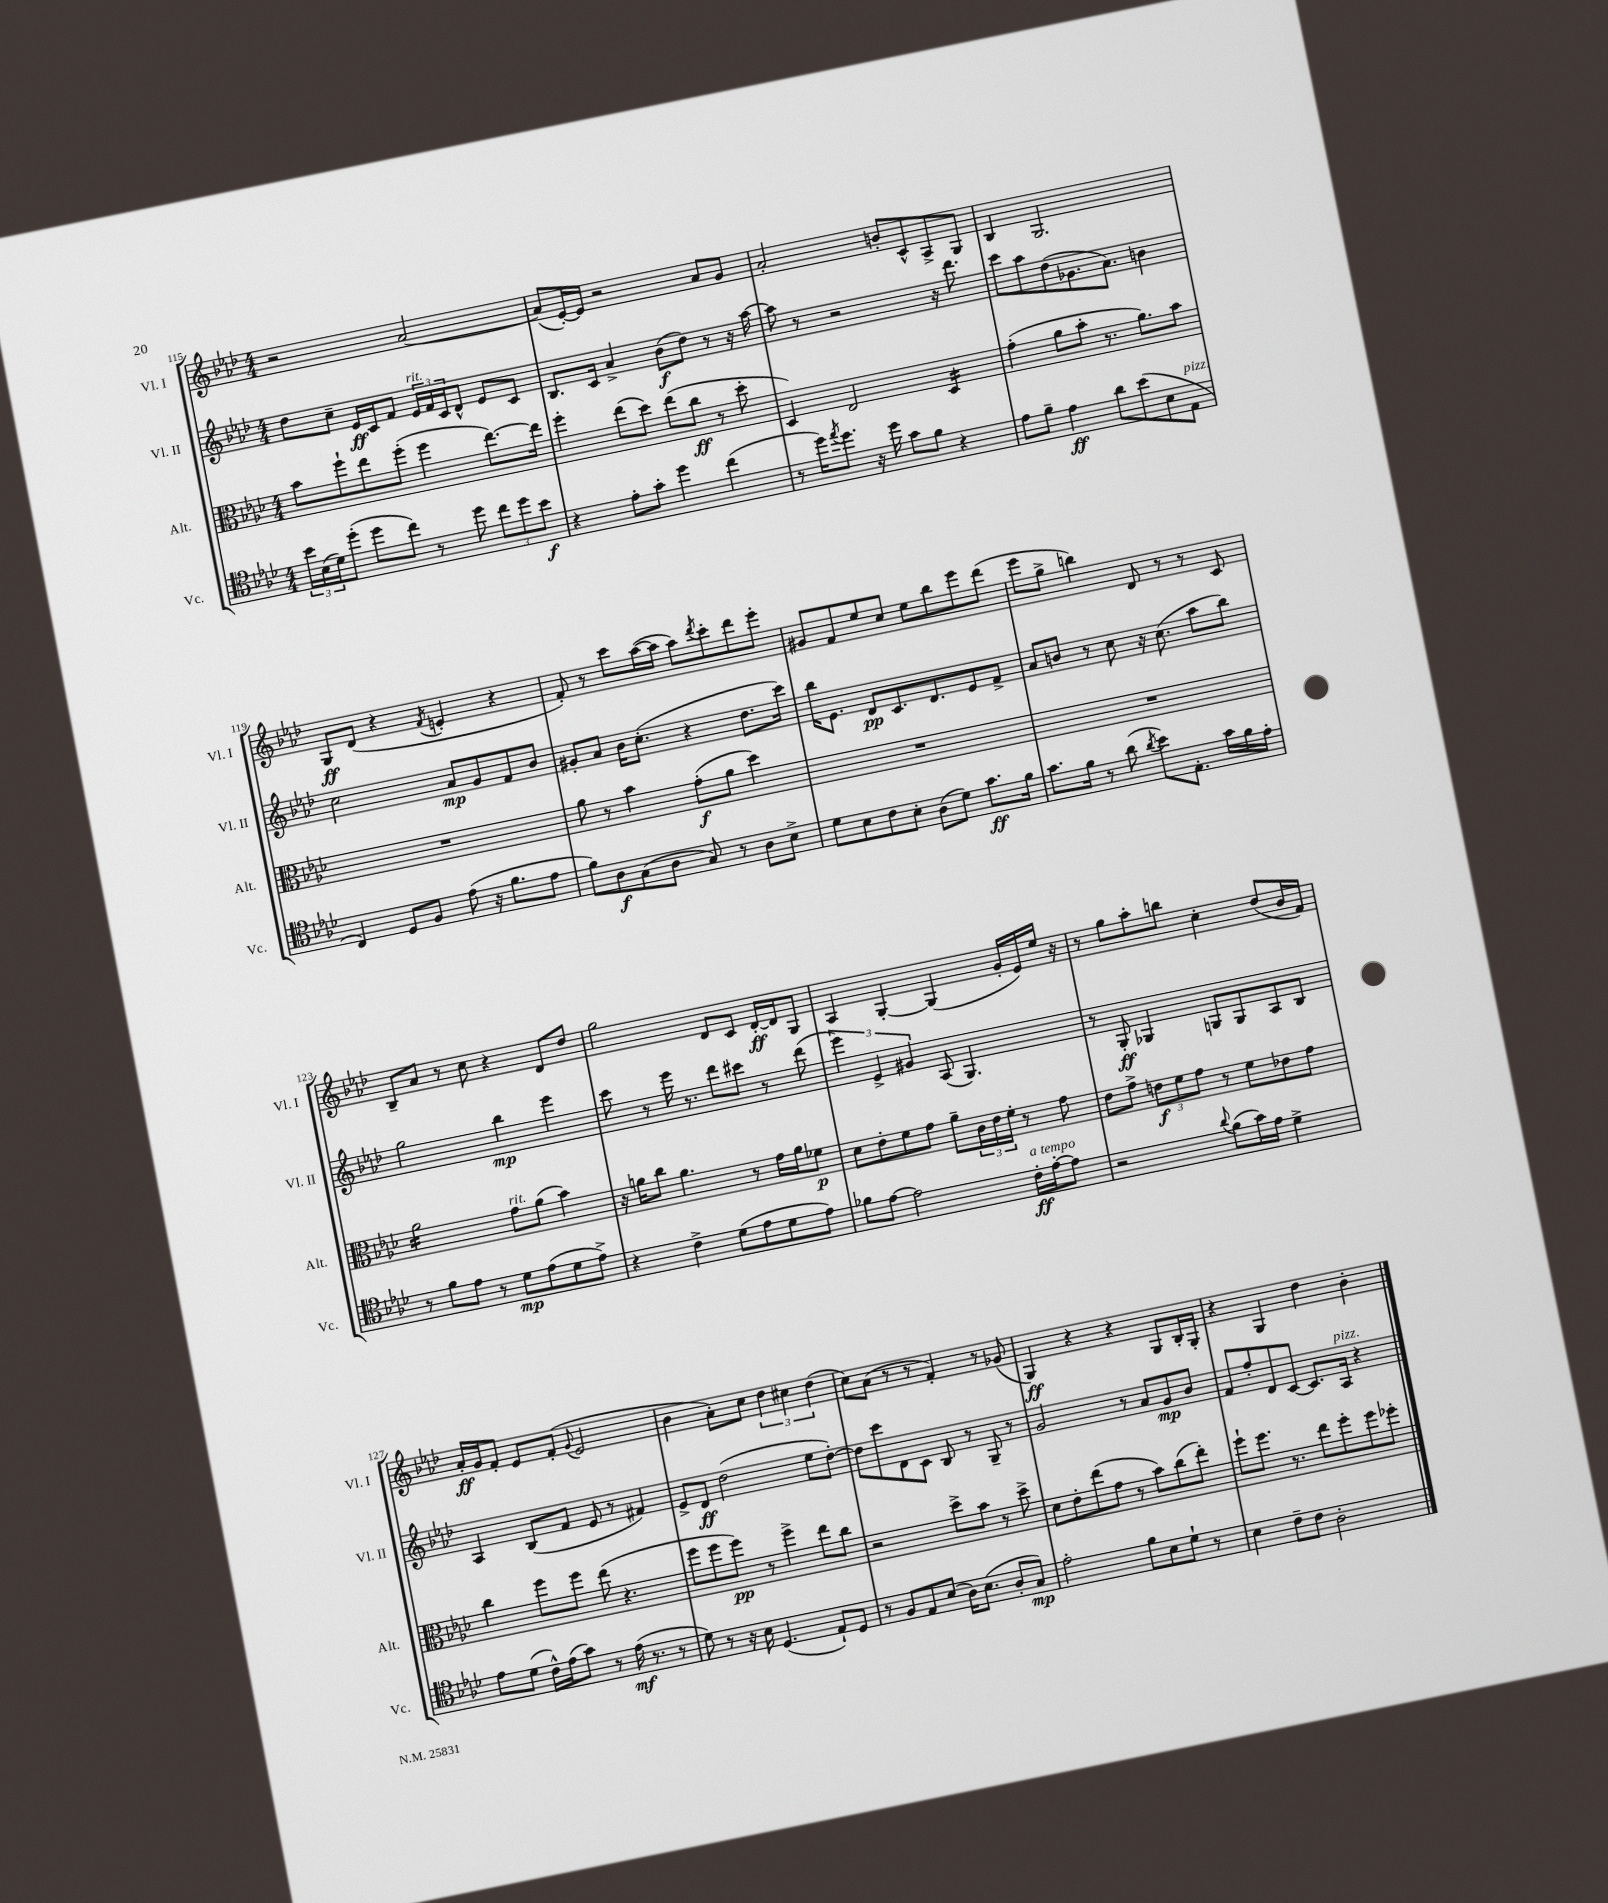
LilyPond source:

<<
\new StaffGroup <<
\new Staff = "s0" \with { instrumentName = "Vl. I" shortInstrumentName = "Vl. I" } {
    \clef treble \key aes \major \numericTimeSignature \time 4/4
    r2 aes'2~ |
    aes'8( ees'16~-.) ees'16 r2 aes'8 g'8 |
    aes'2-. b'8-. c'8-^ aes8-> g8 |
    bes4 g2. |
    g8\ff des'8( r4 \acciaccatura { f'8 } e'4-. r4 |
    f'8-.) r8 c'''8 aes''16~( aes''16 aes''8) \acciaccatura { des'''8 } c'''8-. des'''8 ees'''8-. |
    gis'8 f'8 ees''8 c''8 ees''8 bes''8 ees'''8 des'''8( |
    ees'''8 g''8-> b''4) des'8 r8 r8 c'8 |
    bes8-- aes'8 r8 c''8 r4 des'8 des''8 |
    g''2 des'8 c'8 des'16~-.\ff des'16 g8 |
    aes4 g4~-. g4( g'16-. ees'16) ees''16 r16 |
    r8 g''8 aes''8-. b''8 c''4-. des''8( bes'16 f'16) |
    aes'16-.\ff g'16 f'8-. ees'8 f'8-.( \appoggiatura { g'8 } ees'2 |
    bes'4 aes'8-.) c''8 \tuplet 3/2 { des''4 cis''4 des''4( } |
    c''8) aes'8( r8 r8 f'4-.) r8 ges'8( |
    g4\ff) r4 r4 g8 bes16-. g16-. |
    r4 g4 des''4 bes'4-. \bar "|." |
}
\new Staff = "s1" \with { instrumentName = "Vl. II" shortInstrumentName = "Vl. II" } {
    \clef treble \key aes \major \numericTimeSignature \time 4/4
    des''8 c''8-- ees'16\ff c'16 f'8 \tuplet 3/2 { ees'16^\markup { \italic "rit." } f'16 c'16 } des'8-^ ees'8 c'8 |
    bes8. c'16 aes'4-> bes'8\f( des''8) r8 r16 aes''16~ |
    aes''8 r8 r2 r16 des'''8. |
    c'''8 aes''8 des''8( ges'8. aes'8.) b'4 |
    c''2 aes'8\mp g'8 f'8 bes'8 |
    gis'8-. aes'8 bes'16 c''8.-.( r4 des''8. c'''16) |
    bes''16 ees'8. des'8\pp c'8. des'8. ees'8 f'8-> |
    aes'8 b'8 r8 c''8 r16 c''8.( aes''8 bes''8) |
    g''2 bes''4\mp ees'''4 |
    c'''8 r8 ees'''16 r8. des'''8 cis'''8 r8 des'''8( |
    \tuplet 3/2 { ees'''4) ees'4-> gis'4 } aes8( g4.) |
    r8 g8-.\ff ges4 g8 g8 aes8 bes8 |
    aes4 bes8( f'8 ees'8 r8 fis'4) |
    ees'8-> des'8\ff des''2( ees''8 des''8~-.) |
    des''8 c'''8 des'8 c'8 bes8 r8 g8-- r8 |
    g'2 r8 aes'8 g'8\mp bes'8 |
    f'8 f''8-. des'8 c'8~ c'8. aes16^\markup { \italic "pizz." } r4 \bar "|." |
}
\new Staff = "s2" \with { instrumentName = "Alt." shortInstrumentName = "Alt." } {
    \clef alto \key aes \major \numericTimeSignature \time 4/4
    bes'8 f''8-! ees''8 f''8-.( f''4 ees''8.~) ees''16 |
    f''4-. ees''8( des''8) ees''8( c''8\ff r8 des''8-. |
    des4) ees2 des4:16 |
    g'4-.( aes'8 bes'8-. r8. aes'8.) bes'8 |
    R1 |
    aes'8 r8 bes'4 g'8-.\f( aes'8 des''4) |
    R1 |
    R1 |
    aes'2:16 g'8^\markup { \italic "rit." } aes'8( bes'4) |
    r16 a'16 c''8 a'4. r8 g'16 a'16 fes'8\p |
    des'8 ees'8-. f'8 g'8 aes'8-- \tuplet 3/2 { c'16 ees'16 f'16-. } r8 g'8 |
    ees'8 g'8-> \tuplet 3/2 { e'8\f f'8 g'8 } r8 f'8 ees'8 g'8 |
    c''4 f''8 f''8 ees''8( r4. |
    f''8 f''8 f''8\pp) r8 f''4-> ees''8 c''8 |
    r2 des''8-> bes'8 r8 des''8-> |
    des'8 ees'8-. ees''8( g'8 r8 bes'8) c''8( ees''8-.) |
    f''8-! f''8. r8. ees''8 f''8-. f''8 fes''8-. \bar "|." |
}
\new Staff = "s3" \with { instrumentName = "Vc." shortInstrumentName = "Vc." } {
    \clef tenor \key aes \major \numericTimeSignature \time 4/4
    \tuplet 3/2 { bes'16 bes16( des'16) } des''8-.( des''8 c''8) r8 des''8 \tuplet 3/2 { c''8 des''8 bes'8\f } |
    r4 ees'8-. g'8-. des''4 c''4( |
    r8 des''16) \acciaccatura { ees''8 } des''8. r16 des''16 g'8 f'8 r4 |
    ees'8 f'8-- ees'4\ff aes'8 bes'8( bes8 ees8^\markup { \italic "pizz." } |
    c4) des8 f8 ees'8( r16 f'8. ees'8 |
    f'8) aes8\f g8( aes8 g8) r8 aes8 bes8-> |
    des'8 bes8 c'8 bes8-. aes8( des'8) g'8.\ff f'16 |
    g'8. f'16 r8 aes'8( \acciaccatura { aes'8 } bes'8) ees8.-. g'16 f'16 ees'16-. |
    r8 f'8 ees'8 r8 des'8\mp ees'8( des'8 ees'8->) |
    r4 c'4-> des'8( ees'8 des'8 ees'8) |
    fes'8 ees'8~ ees'2 c'16-.\ff^\markup { \italic "a tempo" } ees'16~-. ees'8 |
    r2 \appoggiatura { aes'8 } f'8( g'16) ees'16 des'4-> |
    ees'8 des'8( c'16-^) ees'16( g'8) r8 ees'16\mf( r8. r8 |
    des'8) r8 r16 bes16 des4.( ees8-!) des8 |
    r8 f8 ees8 bes8( aes16) bes8.( aes8-. g8\mp) |
    ees'2-. f'8 bes8 des'8-! r8 |
    bes4 c'8-- c'8 aes2-. \bar "|." |
}
>>
>>
\layout { \context { \Score currentBarNumber = #115 } }
